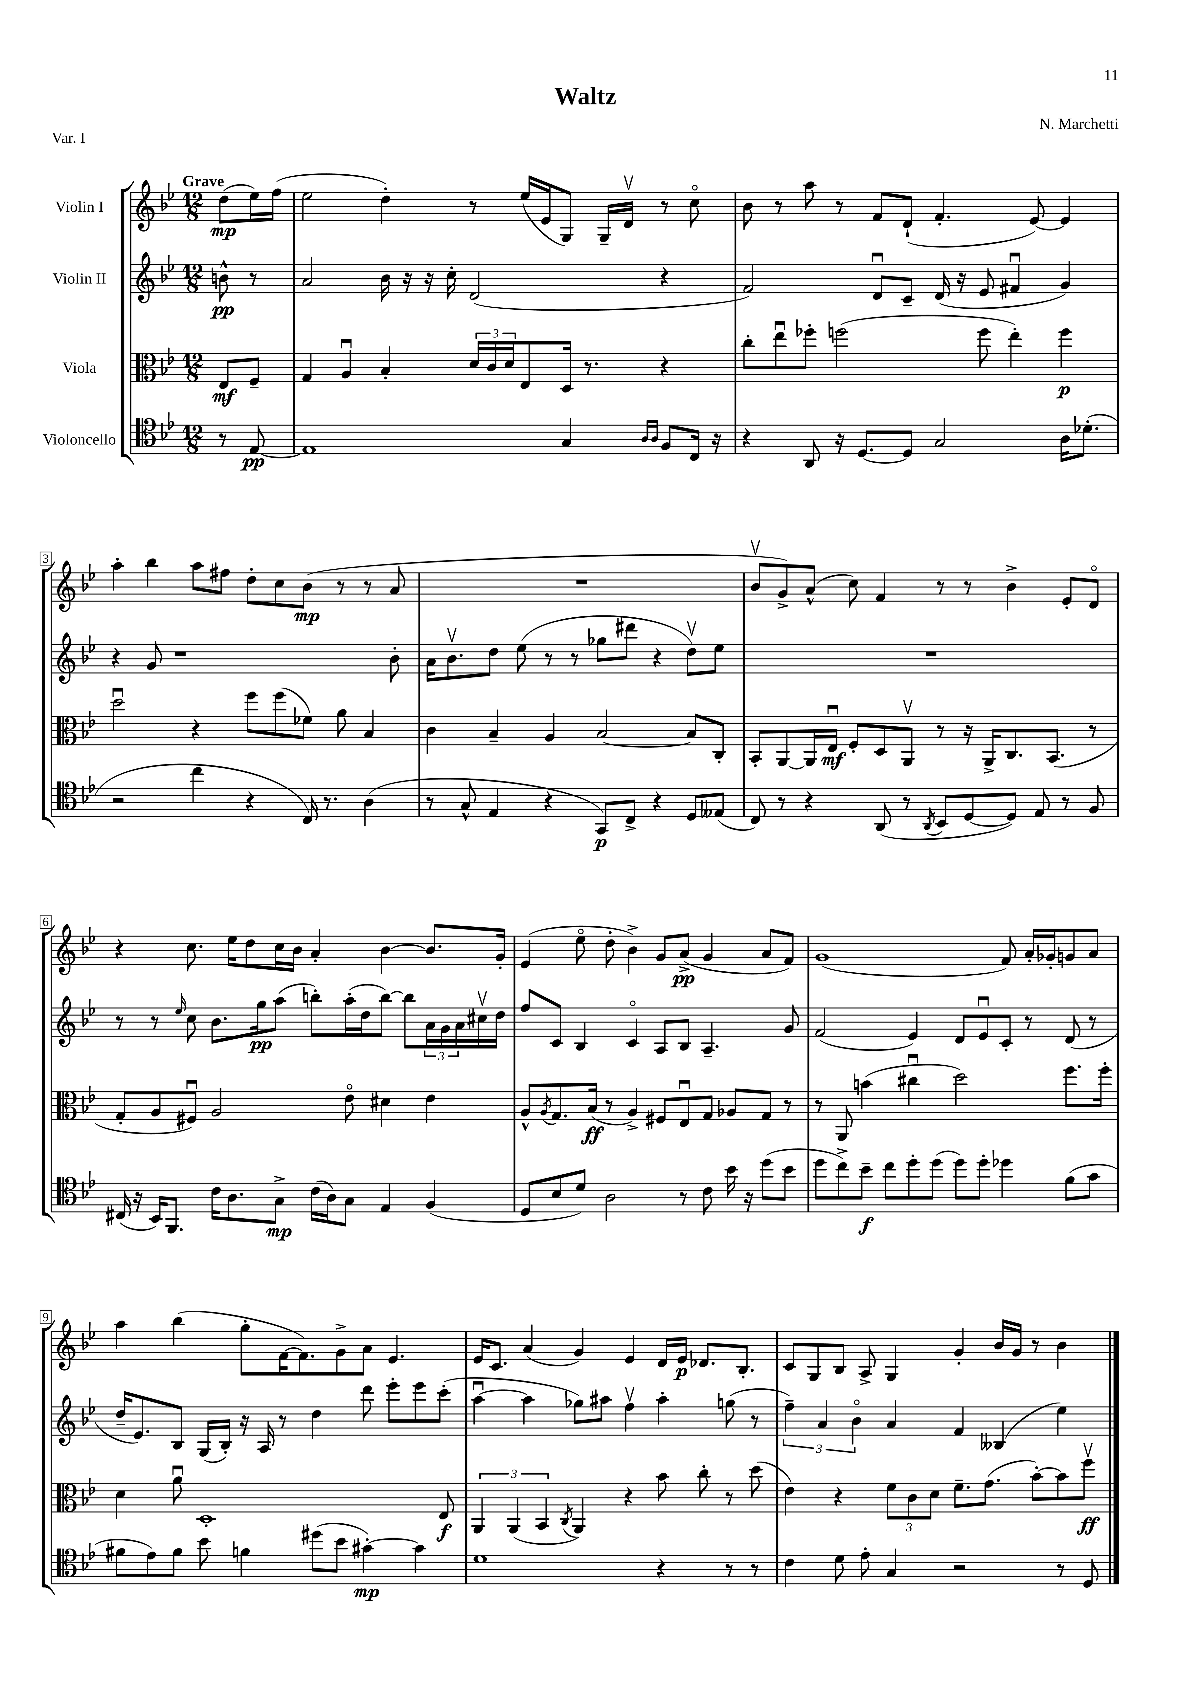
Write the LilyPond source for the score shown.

\header { title = "Waltz" composer = "N. Marchetti" piece = "Var. I" }
<<
\new StaffGroup <<
\new Staff = "s0" \with { instrumentName = "Violin I" } {
    \clef treble \key bes \major \numericTimeSignature \time 12/8 \partial 4 \tempo "Grave"
    d''8\mp( ees''16) f''16( |
    ees''2 d''4-.) r8 ees''16( ees'16 g8) g16-- d'16\upbow r8 c''8\flageolet |
    bes'8 r8 a''8 r8 f'8 d'8-!( f'4.-. ees'8~) ees'4 |
    a''4-. bes''4 a''8 fis''8 d''8-. c''8 bes'8\mp( r8 r8 a'8 |
    R1. |
    bes'8\upbow g'8->) a'8-^( c''8) f'4 r8 r8 bes'4-> ees'8-. d'8\flageolet |
    r4 c''8. ees''16 d''8 c''16 bes'16 a'4-. bes'4~ bes'8. g'16-. |
    ees'4( ees''8\flageolet d''8-. bes'4->) g'8 a'8->\pp( g'4 a'8 f'8) |
    g'1( f'8) a'16-. ges'16-. g'8 a'8 |
    a''4 bes''4( g''8-. f'16~ f'8.) g'8-> a'8 ees'4. |
    ees'16 c'8. a'4( g'4) ees'4 d'16 ees'16\p des'8. bes8.-. |
    c'8 g8 bes8 a8-> g4 g'4-. bes'16 g'16 r8 bes'4 \bar "|." |
}
\new Staff = "s1" \with { instrumentName = "Violin II" } {
    \clef treble \key bes \major \numericTimeSignature \time 12/8 \partial 4
    b'8-^\pp r8 |
    a'2 bes'16 r16 r16 c''16-. d'2( r4 |
    f'2) d'8\downbow c'8-- d'16( r16 ees'8 fis'4\downbow g'4) |
    r4 g'8 r1 bes'8-. |
    a'16 bes'8.\upbow d''8 ees''8( r8 r8 ges''8 dis'''8 r4 d''8\upbow) ees''8 |
    R1. |
    r8 r8 \grace { ees''16 } c''8 bes'8. g''16\pp a''8( b''8-.) a''16-.( d''16 b''8~) b''8 \tuplet 3/2 { a'16 g'16 a'16 } cis''16\upbow d''16 |
    f''8 c'8 bes4 c'4\flageolet a8 bes8 a4.-- g'8 |
    f'2( ees'4) d'8 ees'8\downbow c'8-. r8 d'8( r8 |
    d''16-- ees'8.) bes8 g16( bes16-.) r16 a16 r8 d''4 d'''8 ees'''8-. ees'''8 c'''8-.( |
    a''4~\downbow a''4 ges''8) ais''8 f''4\upbow ais''4-. g''8( r8 |
    \tuplet 3/2 { f''4--) a'4 bes'4\flageolet } a'4 f'4 beses4( ees''4) \bar "|." |
}
\new Staff = "s2" \with { instrumentName = "Viola" } {
    \clef alto \key bes \major \numericTimeSignature \time 12/8 \partial 4
    ees8\mf f8-- |
    g4 a4\downbow bes4-. \tuplet 3/2 { d'16 c'16 d'16 } ees8 d16 r8. r4 |
    c''8-. ees''8\downbow fes''8-. f''2( f''8 ees''4-.) f''4\p |
    d''2\downbow r4 f''8 f''8( fes'8) a'8 bes4 |
    c'4 bes4-- a4 bes2~ bes8 c8-. |
    bes,8-. a,8~ a,16 ees16\downbow\mf f8-. d8 a,8\upbow r8 r16 a,16-> c8. bes,8.( r8 |
    g8-. a8 fis8\downbow) a2 ees'8\flageolet dis'4 ees'4 |
    a8-^ \acciaccatura { a8 } g8. bes16\ff( r8 a4->) fis8 ees8\downbow g8 aes8 g8 r8 |
    r8 a,8 b'4( cis''4\downbow d''2) f''8. f''16-. |
    d'4 a'8\downbow d1-. ees8\f |
    \tuplet 3/2 { a,4 a,4( bes,4 } \acciaccatura { c8 } a,4) r4 bes'8 c''8-. r8 d''8( |
    ees'4) r4 \tuplet 3/2 { f'8 c'8 d'8 } f'8.-- g'8.( bes'8~-.) bes'8 f''8\upbow\ff \bar "|." |
}
\new Staff = "s3" \with { instrumentName = "Violoncello" } {
    \clef tenor \key bes \major \numericTimeSignature \time 12/8 \partial 4
    r8 ees8~\pp |
    ees1 g4 \grace { a16 a16 } f8 c16 r16 |
    r4 a,8 r16 d8.~ d8 g2 a16 des'8.-.( |
    r2 c''4 r4 c16) r8. a4( |
    r8 g8-^ ees4 r4 g,8\p) c8-> r4 d8 eeses8( |
    c8) r8 r4 a,8( r8 \acciaccatura { a,8 } bes,8 d8~ d8) ees8 r8 f8 |
    cis16( r16 bes,16) f,8. c'16 a8. g8->\mp c'16( a16) g8 ees4 f4( |
    d8 bes8 d'8) a2 r8 c'8 bes'16 r16 d''8( bes'8 |
    d''8 c''8->) bes'8--\f c''8 d''8-. d''8( d''8) d''8-. des''4 f'8( g'8 |
    fis'8 ees'8) fis'8 bes'8 f'4 dis''8( bes'8 gis'4~-.\mp) gis'4 |
    d'1 r4 r8 r8 |
    c'4 d'8 ees'8-. g4 r2 r8 d8 \bar "|." |
}
>>
>>
\layout { \context { \Score \override BarNumber.stencil = #(make-stencil-boxer 0.1 0.3 ly:text-interface::print) } }
